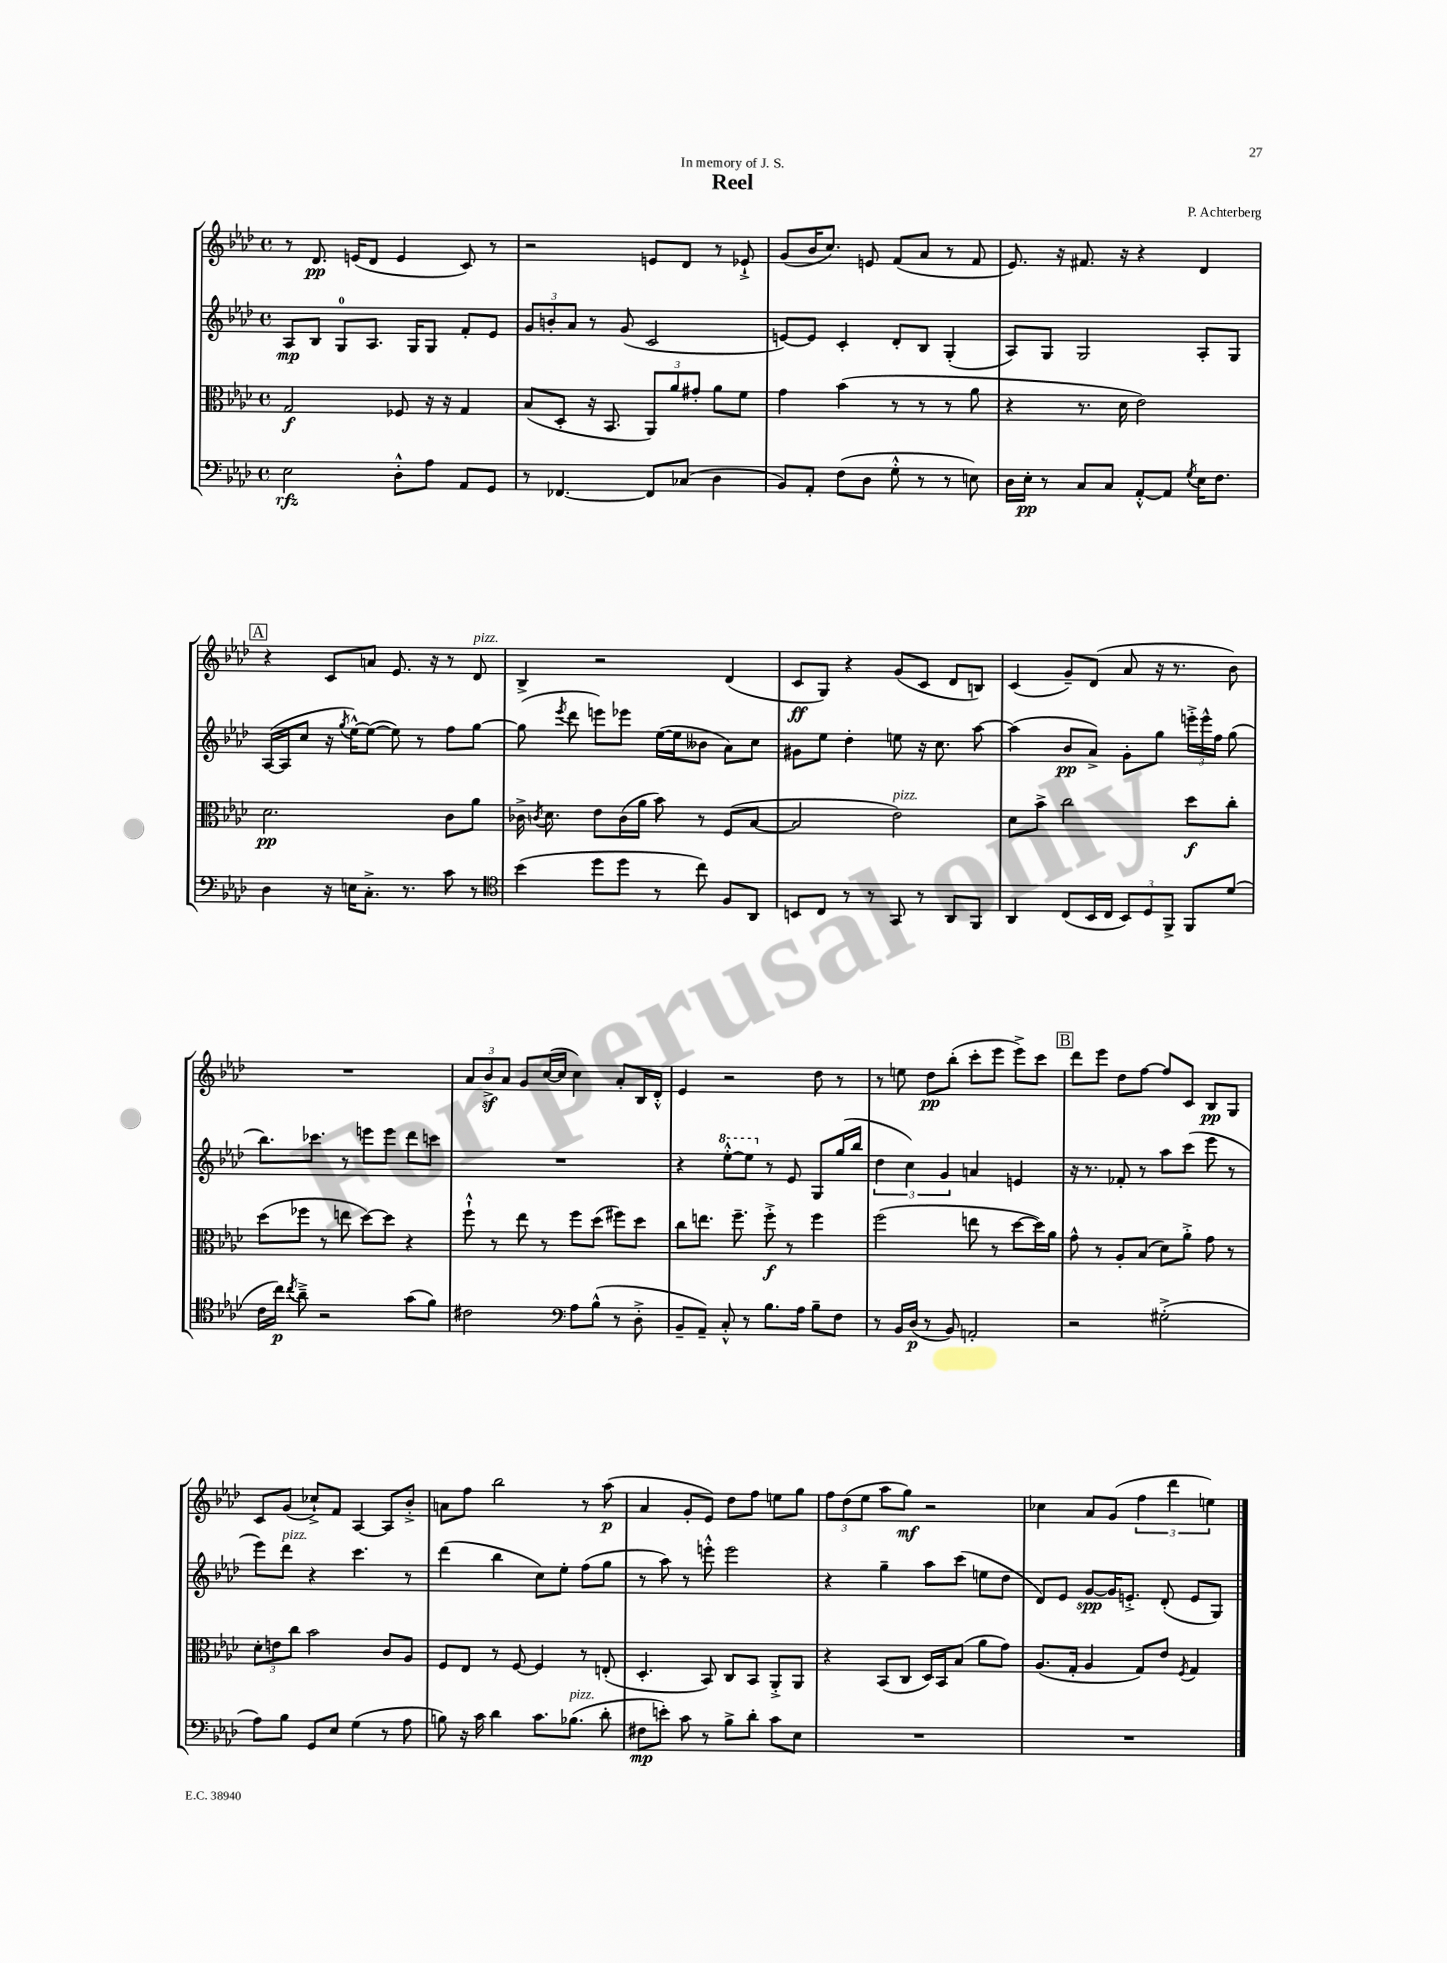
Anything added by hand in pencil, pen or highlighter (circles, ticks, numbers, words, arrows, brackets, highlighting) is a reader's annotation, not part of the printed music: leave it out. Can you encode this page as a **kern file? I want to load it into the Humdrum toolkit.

**kern	**kern	**kern	**kern
*staff4	*staff3	*staff2	*staff1
*clefF4	*clefC3	*clefG2	*clefG2
*k[b-e-a-d-]	*k[b-e-a-d-]	*k[b-e-a-d-]	*k[b-e-a-d-]
*M4/4	*M4/4	*M4/4	*M4/4
*met(c)	*met(c)	*met(c)	*met(c)
2E-\	2G/	8A-/L	8r
.	.	8B-/J	8.d-/
.	.	8G/L	.
.	.	.	(16e/LK
.	.	8.A-/J	8d-/J
8D-'^^\L	8F-/	.	4e/
.	.	16G/LK	.
8A-\J	16r	8G/J	.
.	16r	.	.
8AA-/L	4G/	8f'/L	8c/)
8GG/J	.	8e-/J	8r
=	=	=	=
8r	(8B-/L	12g/L	2r
.	.	12b'/	.
[4.FF-/	8D-'/J	.	.
.	.	12a-/J	.
.	16r	8r	.
.	8.BB-/	.	.
.	.	(8g/	.
8FF-/]L	12AA-/L)	2c/	8e/L
.	12a-/	.	.
(8C-/J	.	.	8d-/J
.	12g#'/J	.	.
4D-\	8a-\L	.	8r
.	8f\J	.	8e-`^/
=	=	=	=
8BB-/L)	4g\	[8e/L)	(8g/L
8AA-'/J	.	8e/]J	16b-/K
.	.	.	8.cc/J)
(8F\L	(4b-\	4c'/	.
8D-\J	.	.	8e/
8G'^^\	8r	8d-'/L	(8f/L
8r	8r	8B-/J	8a-/J
8r	8r	(4G'/	8r
8E\)	8a-\	.	8f/
=	=	=	=
16D-\LL	4r	8A-/L)	8.e-/)
16E-'\JJ	.	.	.
8r	.	8G/J	.
.	.	.	16r
8C/L	8.r	2G/	8.f#/
8C/J	.	.	.
.	16d-\	.	16r
[8AA-'^^/L	2e-\)	.	4r
8AA-/]J	.	.	.
8qG/	.	.	.
16E-\LK	.	8A-'/L	4d-/
8.F\J	.	.	.
.	.	8G/J	.
=	=	=	=
4D-\	2.d-\	([16A-/LL	4r
.	.	16A-/]J	.
.	.	8cc/J	.
16r	.	16r	8c/L
.	.	8qgg/	.
16E\LK	.	[16ee-^^\LK)	.
8.C'^\J	.	(8ee-\_J	8a/J
.	.	8ee-\])	8.e-/
8.r	.	.	.
.	.	8r	.
.	.	.	16r
8c\	8c\L	8ff\L	8r
8r	8a-\J	[8gg\J	8d-/
=	=	=	=
*clefC4	*	*	*
(4b-\	16c-^\	(8gg\]	4B-^/
.	8qc/	.	.
.	8.d-\	.	.
.	.	8qeee-/	.
.	.	8ddd-\	.
8dd-\L	8e-\L	8eee\L)	2r
8dd-\J	(16c\L	8eee-\J	.
.	16a-\JJ	.	.
8r	8b-\)	([16ee-\LL	.
.	.	16ee-\]J	.
8cc\)	8r	8b--\J	.
8F/L	(8F/L	8a-\L)	(4d-/
8AA-/J	[8B-/J	8cc\J	.
=	=	=	=
8BB/L	2B-/]	8g#\L	8c/L
8C/J	.	8ee-\J	8G/J)
8r	.	4dd-'\	4r
8r	.	.	.
8GG/	2e-\)	8ee\	(8g/L
8r	.	16r	8c/J
.	.	8.cc\	.
8AA-/L	.	.	8d-/L
8FF/J	.	[8aa-\	8B/J)
=	=	=	=
4AA-/	8d-\L	(4aa-\]	(4c/
.	8b-^\J	.	.
(8C/L	2cc\	8b-/L	8g~/L)
16BB-/L	.	8a-^/J)	(8d-/J
16C/JJ	.	.	.
12BB-/L)	.	8g'\L	8a-/
12D-/	.	.	.
.	.	8gg\J	16r
12FF^/J	.	.	.
.	.	.	8.r
8FF/L	8dd-\L	24eee'^\LL	.
.	.	24eee^^\	.
.	.	24ff\JJ	.
(8d-/J	8cc'\J	(8gg\	8b-\)
=	=	=	=
16c\LL	(8dd-\L	8.bb-\L)	1r
16cc\JJ)	.	.	.
8qcc/	.	.	.
8a-~^\	8ff-\J	.	.
.	.	8.ccc-\J	.
2r	8r	.	.
.	8ee\	8r	.
.	[8dd-\L)	8eee\L	.
.	8dd-\]J	8eee\J	.
(8g\L	4r	8ddd-\L	.
8f\J)	.	8ccc\J	.
=	=	=	=
2c#\	8ff`^^\	1r	12a-/L
.	.	.	12b-^/
.	8r	.	.
.	.	.	12a-/J
.	8ee-\	.	8g/L
.	8r	.	([16cc/L
.	.	.	16cc/]JJ
*clefF4	*	*	*
8A-\L	8ff\L	.	4cc\)
(8B-^^\J	(8dd-\J	.	.
8r	8ff#\L)	.	8a-'/L
8D-'^\	8dd-\J	.	16B-/L
.	.	.	16d-'^^/JJ
=	=	=	=
8BB-~/L	8cc\L	4r	4e-/
8AA-~/J)	8.ee\J	.	.
8C'^^/	.	[8eee-'^^\L	2r
.	8.ff~\	.	.
8r	.	8eee-\]J	.
8.B-\L	8ff'^\	8r	.
.	8r	8e-/	.
16A-\Jk	.	.	.
8B-~\L	4ff\	8G/L	8dd-\
8F\J	.	(16gg/L	8r
.	.	16bb-/JJ	.
=	=	=	=
8r	(2ff\	6dd-\	8r
16BB-/LL	.	.	8ee\
.	.	6cc\)	.
(16D-/JJ	.	.	.
8r	.	.	8dd-\L
.	.	6g/	.
8BB-/)	.	.	(8bb-'\J
2AA'/	8ee\	4a/	8ccc'\L
.	8r	.	8eee-\J
.	[8dd-\L	4e/	8eee-^\L)
.	16dd-\]L)	.	8ccc\J
.	16a-\JJ	.	.
=	=	=	=
2r	8g^^\	16r	8ddd-\L
.	.	8.r	.
.	8r	.	8eee-\J
.	8A-'/L	8f-'/	8dd-\L
.	(8B-/J	8r	[8ff\J
(2G#'^\	8d-\L)	8aa-\L	8ff/]L
.	8a-'^\J	(8ccc\J	8c/J
.	8g\	8eee-\	8B-/L
.	8r	8r	8G/J
=	=	=	=
8A-\L)	12d-'\L	8eee-\L)	8c/L
.	12e\	.	.
8B-\J	.	8ddd-\J	(8g/J
.	12cc\J	.	.
8GG/L	2b-\	4r	8cc-`^/L)
8E-/J	.	.	8f/J
(4G\	.	4.ccc\	[4A-/
8r	8c/L	.	8A-/]L
8A-\	8A-/J	8r	8b-'^/J
=	=	=	=
8B\)	8F/L	(4ddd-\	8a\L
16r	8E-/J	.	8ff\J
16c\	.	.	.
4d-\	8r	4bb-\	2bb-\
.	[8F/	.	.
8.c\L	4F/]	8cc\L)	.
.	.	8ee-'\J	.
(8.B-\J	.	.	.
.	8r	(8ff\L	8r
8d-'\	(8E'/	8gg\J	(8aa-\
=	=	=	=
8F#\L	4.D-'/	8r	4a-/
8e'\J)	.	8aa-\)	.
8c\	.	8r	8g'/L
8r	8BB-/)	8eee'^^\	8e-/J)
8B-^\L	8C/L	2eee\	8dd-\L
8d-'\J	8BB-/J	.	8ff\J
8c\L	8AA-'^/L	.	8ee\L
8E-\J	8AA-/J	.	8gg\J
=	=	=	=
1r	4r	4r	12ff\L
.	.	.	(12dd-\
.	.	.	12ee-\J
.	(8BB-/L	4gg~\	8aa-\L
.	8C/J	.	8gg\J)
.	16D-/LL)	8aa-\L	2r
.	16BB-/J	.	.
.	(8B-/J	(8ccc\J	.
.	8a-\L	8ee\L	.
.	8g\J)	8dd-\J	.
=	=	=	=
1r	(8.A-/L	8d-/L)	4cc-\
.	.	8e-/J	.
.	16G'/Jk	.	.
.	4A-/	[8g/L	8a-/L
.	.	16g/]K	(8g/J
.	.	8.e'^/J	.
.	8G/L)	.	6ff\
.	8e-/J	(8d-'/	.
.	.	.	6ddd-\
.	8qF/	.	.
.	4G/	8e/L	.
.	.	.	6ee\)
.	.	8G/J)	.
==	==	==	==
*-	*-	*-	*-
